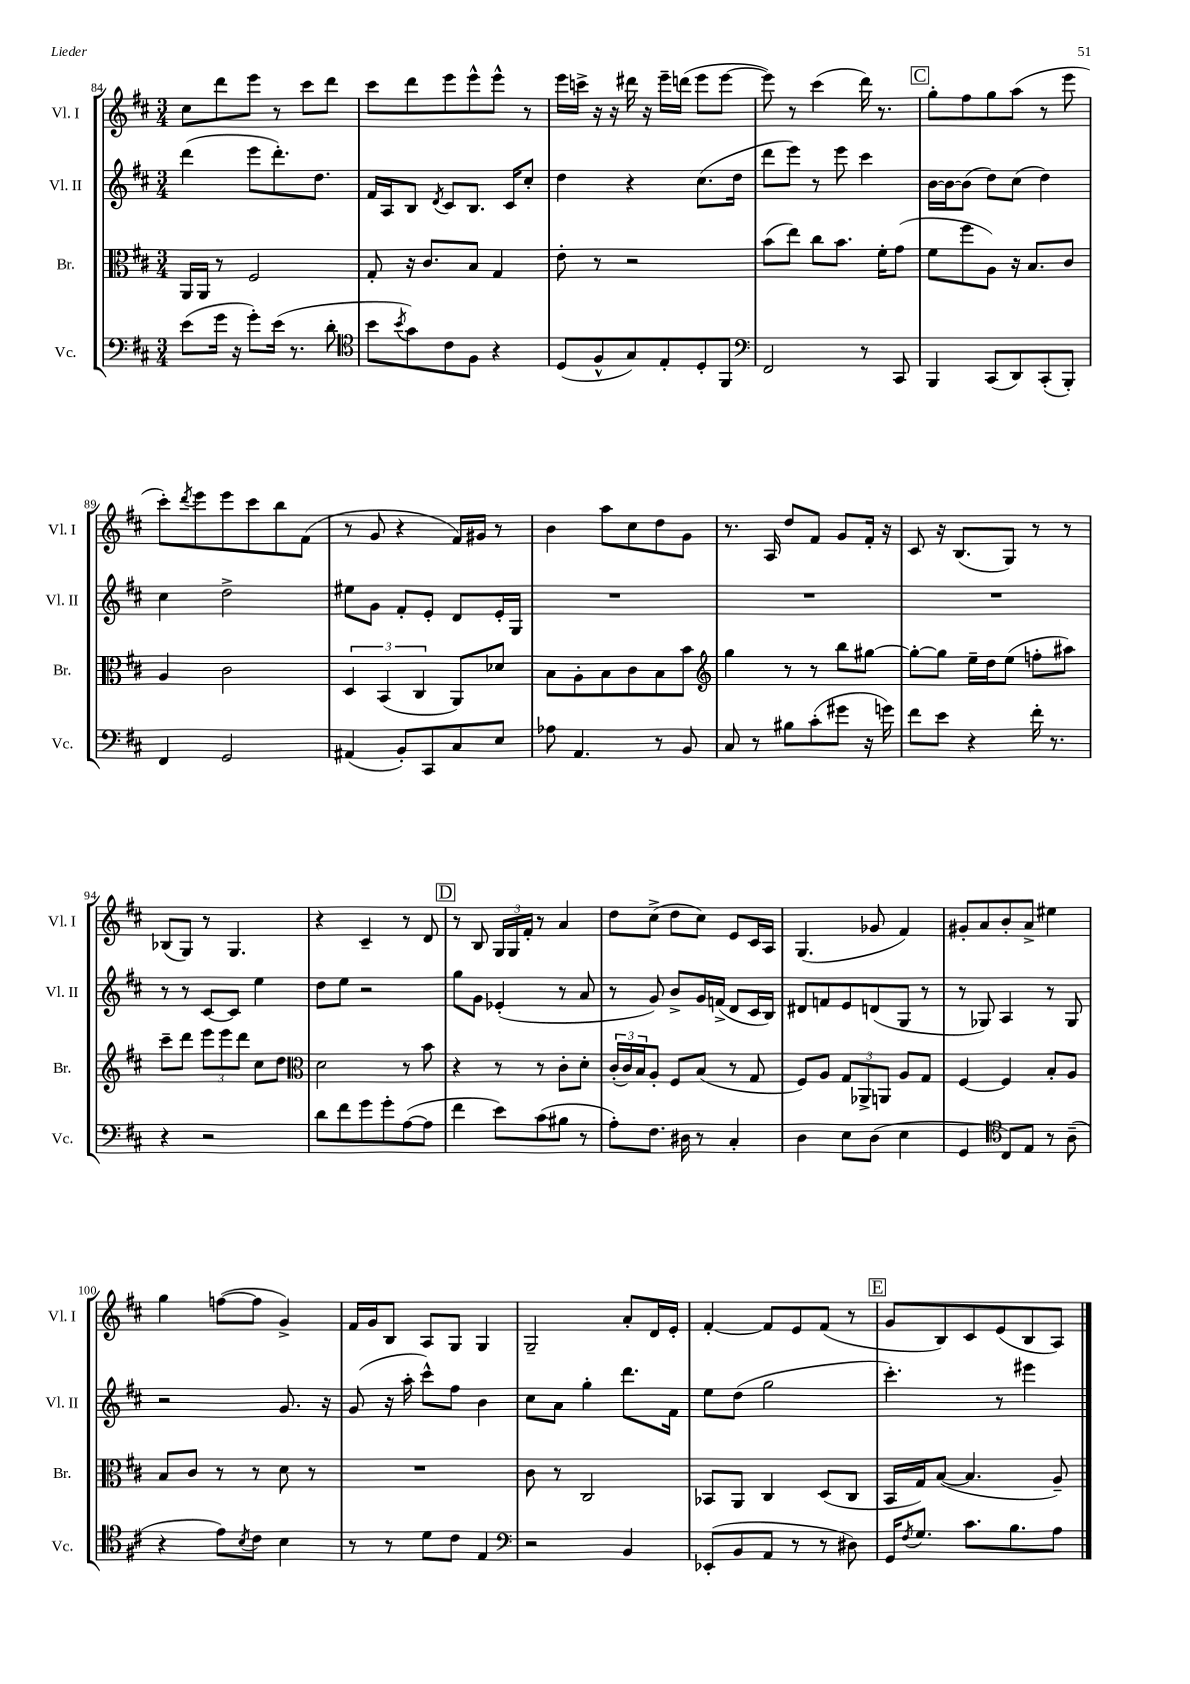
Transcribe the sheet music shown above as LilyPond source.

<<
\new StaffGroup <<
\new Staff = "s0" \with { instrumentName = "Vl. I" shortInstrumentName = "Vl. I" } {
    \clef treble \key d \major \numericTimeSignature \time 3/4
    cis''8 d'''8 e'''8 r8 cis'''8 d'''8 |
    cis'''8 d'''8 e'''8 e'''8-^ e'''8-^ r8 |
    e'''16 c'''16-> r16 r16 dis'''16 r16 e'''16-- d'''16( e'''8 e'''8~ |
    e'''8) r8 cis'''4( d'''16) r8. |
    \mark \markup { \box "C" } g''8-. fis''8 g''8 a''8( r8 e'''8 |
    cis'''8-.) \acciaccatura { d'''8 } e'''8 e'''8 cis'''8 b''8 fis'8( |
    r8 g'8 r4 fis'16) gis'16 r8 |
    b'4 a''8 cis''8 d''8 g'8 |
    r8. a16 d''8 fis'8 g'8 fis'16-. r16 |
    cis'8 r16 b8.( g8) r8 r8 |
    bes8( g8) r8 g4. |
    r4 cis'4-- r8 d'8 |
    \mark \markup { \box "D" } r8 b8 \tuplet 3/2 { g16 g16 fis'16-. } r8 a'4 |
    d''8 cis''8->( d''8 cis''8) e'8 cis'16 a16 |
    g4.( ges'8 fis'4) |
    gis'8-. a'8 b'8-. a'8-> eis''4 |
    g''4 f''8~( f''8 g'4->) |
    fis'16 g'16 b8 a8 g8 g4 |
    g2-- a'8-. d'16 e'16-. |
    fis'4~-. fis'8 e'8 fis'8( r8 |
    \mark \markup { \box "E" } g'8 b8) cis'8 e'8( b8 a8) \bar "|." |
}
\new Staff = "s1" \with { instrumentName = "Vl. II" shortInstrumentName = "Vl. II" } {
    \clef treble \key d \major \numericTimeSignature \time 3/4
    d'''4( e'''8 d'''8.-.) d''8. |
    fis'16 a16 b8 \acciaccatura { d'8 } cis'8 b8. cis'16 cis''8-. |
    d''4 r4 cis''8.( d''16 |
    d'''8 e'''8) r8 e'''8 cis'''4 |
    \mark \markup { \box "C" } b'16~ b'16~ b'8( d''8) cis''8( d''4) |
    cis''4 d''2-> |
    eis''8 g'8 fis'8-. e'8-. d'8 e'16-. g16 |
    R2. |
    R2. |
    R2. |
    r8 r8 cis'8~ cis'8 e''4 |
    d''8 e''8 r2 |
    \mark \markup { \box "D" } g''8 g'8 ees'4-.( r8 a'8 |
    r8 g'8) b'8-> g'16 f'16->( d'8 cis'16 b16) |
    dis'8 f'8 e'8 d'8( g8 r8 |
    r8 ges8) a4 r8 ges8 |
    r2 g'8. r16 |
    g'8( r16 a''16-. cis'''8-^) fis''8 b'4 |
    cis''8 a'8 g''4-. d'''8. fis'16 |
    e''8 d''8( g''2 |
    \mark \markup { \box "E" } cis'''4.-.) r8 eis'''4 \bar "|." |
}
\new Staff = "s2" \with { instrumentName = "Br." shortInstrumentName = "Br." } {
    \clef alto \key d \major \numericTimeSignature \time 3/4
    a,16 a,16 r8 fis2 |
    g8-. r16 cis'8. b8 g4 |
    e'8-. r8 r2 |
    b'8( e''8) cis''8 b'8. fis'16-. g'8( |
    \mark \markup { \box "C" } fis'8 fis''8 a8) r16 b8. cis'8 |
    a4 cis'2 |
    \tuplet 3/2 { d4 b,4( cis4 } a,8) des'8 |
    b8 a8-. b8 cis'8 b8 b'8 |
    \clef treble g''4 r8 r8 b''8 gis''8~ |
    gis''8~-. gis''8 e''16-- d''16 e''8( f''8-. ais''8) |
    cis'''8-- d'''8 \tuplet 3/2 { e'''8 e'''8 d'''8 } cis''8 d''8 |
    \clef alto d'2 r8 b'8 |
    \mark \markup { \box "D" } r4 r8 r8 cis'8-. d'8-. |
    \tuplet 3/2 { cis'16-.( cis'16) b16 } a8-. fis8 b8( r8 g8 |
    fis8) a8 \tuplet 3/2 { g8 aes,8-> a,8 } a8 g8 |
    fis4~ fis4 b8-. a8 |
    b8 cis'8 r8 r8 d'8 r8 |
    R2. |
    cis'8 r8 cis2 |
    bes,8 a,8 cis4 d8( cis8 |
    \mark \markup { \box "E" } b,16 g16) b8~( b4. a8--) \bar "|." |
}
\new Staff = "s3" \with { instrumentName = "Vc." shortInstrumentName = "Vc." } {
    \clef bass \key d \major \numericTimeSignature \time 3/4
    e'8( g'16 r16 g'8-.) e'16( r8. d'8-. |
    \clef tenor b'8 \acciaccatura { b'8 } g'8) cis'8 fis8 r4 |
    d8( fis8-^ g8) e8-. d8-. fis,8 |
    \clef bass fis,2 r8 cis,8 |
    \mark \markup { \box "C" } b,,4 cis,8( d,8) cis,8-.( b,,8-.) |
    fis,4 g,2 |
    ais,4( b,8-.) cis,8 cis8 e8 |
    aes8 a,4. r8 b,8 |
    cis8 r8 bis8 cis'8-.( gis'8 r16 g'16) |
    fis'8 e'8 r4 fis'16-. r8. |
    r4 r2 |
    d'8 fis'8 g'8 g'8-. a8~( a8 |
    \mark \markup { \box "D" } fis'4 e'8) cis'8( bis8 r8 |
    a8-.) fis8. dis16 r8 cis4-. |
    d4 e8 d8( e4 |
    g,4 \clef tenor cis8) e8 r8 a8--( |
    r4 e'8) \acciaccatura { b8 } cis'8 b4 |
    r8 r8 d'8 cis'8 e4 |
    \clef bass r2 b,4 |
    ees,8-.( b,8 a,8 r8 r8 dis8) |
    \mark \markup { \box "E" } g,16 \acciaccatura { fis8 } g8. cis'8. b8. a8 \bar "|." |
}
>>
>>
\layout { \context { \Score currentBarNumber = #84 } }
